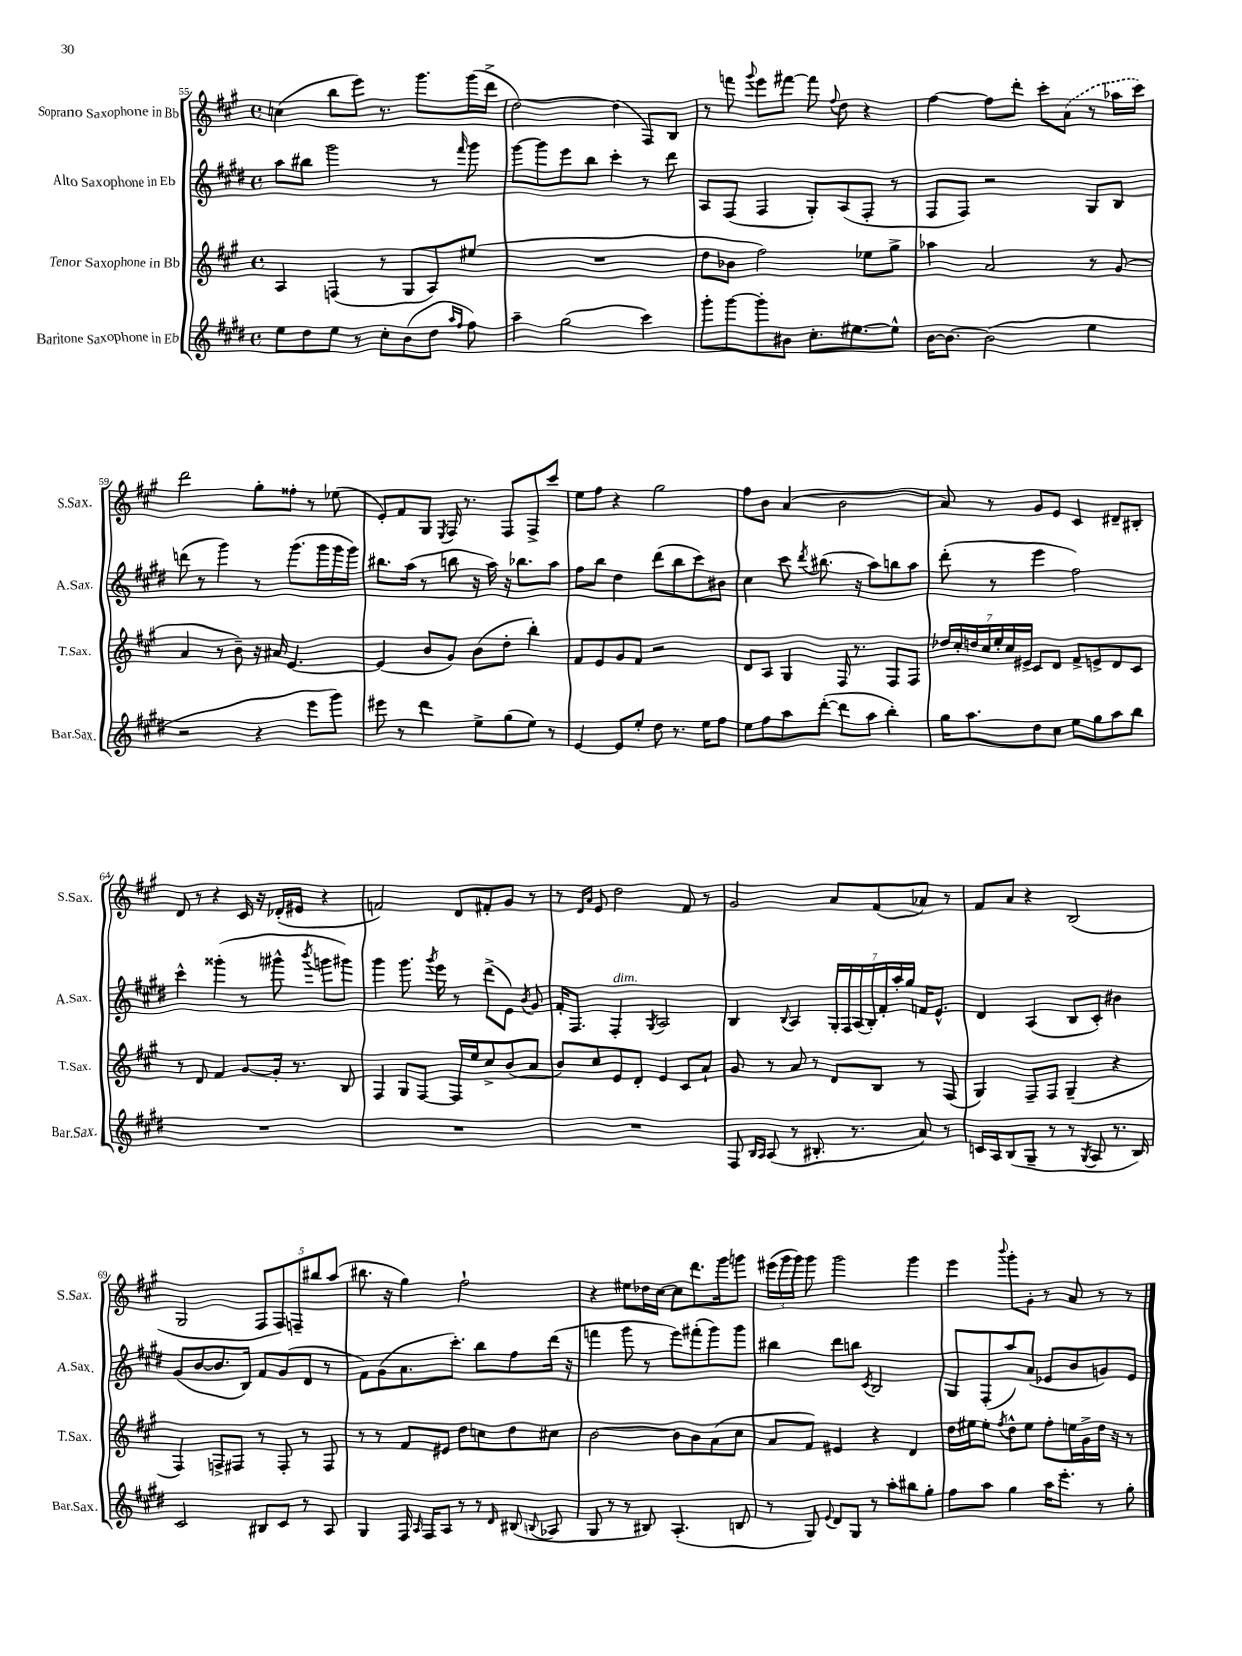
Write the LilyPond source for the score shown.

<<
\new StaffGroup <<
\new Staff = "s0" \with { instrumentName = "Soprano Saxophone in Bb" shortInstrumentName = "S.Sax." } {
    \clef treble \key a \major \defaultTimeSignature \time 4/4
    \autoBeamOff c''4( b''8[ e'''8]) r8. gis'''8.[ gis'''16( d'''16]-> |
    d''2~) d''4( fis8[) b8] |
    r8 f'''8 \appoggiatura { gis'''8 } e'''8[ fis'''8]~ fis'''8 \appoggiatura { fis''8 } d''8 r4 |
    fis''4~ fis''8[ d'''8]-. cis'''8[-. \once \slurDashed a'8]( r8 aes''16[ cis'''16]) |
    d'''2 gis''8[-. fisis''8]-. r8 ees''8( |
    e'8[-.) fis'8 gis8] \acciaccatura { e8 } fis16 r8. fis8[ fis8-> cis'''8] |
    e''8[ fis''8] r4 gis''2 |
    fis''8[ b'8] a'4( b'2 |
    a'8) r8 gis'8[ e'8] cis'4 dis'8[-- bis8]-. |
    d'8 r8 r4 cis'16 r16 des'16[-.( eis'16] r4 |
    f'2) d'8[ fis'8-. gis'8] r8 |
    r8 \grace { d'16[ a'16] } e'8 d''2 fis'8 r8 |
    gis'2 a'8[ fis'8( aes'8]) r8 |
    fis'8[ a'8] r4 b2( |
    gis2 \tuplet 5/4 { fis8[ fis8) f8-- bis''8 a''8]( } |
    bis''8. r16 gis''4) fis''2-! |
    r4 eis''8[ des''16 cis''16]~ cis''8[ d'''8. gis'''16 g'''8] |
    \tuplet 3/2 { eis'''16[( gis'''16 gis'''16]) } gis'''8 gis'''2 gis'''4 |
    e'''4 \appoggiatura { b'''8 } gis'''8[-. gis'8]-. r8 a'8 r8 r8 \bar "|." |
}
\new Staff = "s1" \with { instrumentName = "Alto Saxophone in Eb" shortInstrumentName = "A.Sax." } {
    \clef treble \key e \major \defaultTimeSignature \time 4/4
    \autoBeamOff a''8[ bis''8] gis'''2 r8 \grace { fis'''16 } gis'''8 |
    gis'''8[~ gis'''8 e'''8 b''8] cis'''4-. r8 dis'''8 |
    a8[ fis8]( fis4 gis8[-.) a8( fis8]-. r8 |
    fis8[ fis8]) r2 gis8[ b8] |
    d'''8( r8 gis'''4) r8 gis'''8.[( gis'''16 gis'''16 gis'''16]) |
    bis''8.[ a''16]( r8 b''8 r16 a''16) r16 bes''8.[ a''8] |
    fis''8[ b''8] dis''4 dis'''8[( b''8 cis'''8) bis'8] |
    cis''4 cis'''8 \acciaccatura { dis'''8 } bis''8.( r16 a''8[) b''8 a''8] |
    dis'''8-.( r8 e'''4 fis''2) |
    cis'''4-^ gisis'''4-.( r8 gis'''8-^ \acciaccatura { b'''8 } g'''8[ gis'''8]) |
    gis'''4 gis'''8. \acciaccatura { gis'''8 } e'''16 r8 dis'''8[->( e'8]) \acciaccatura { b'8 } gis'8 |
    fis'16[-. fis8.] fis4-.^\markup { \italic "dim." } \acciaccatura { gis8 } a2 |
    b4 \appoggiatura { b8 } a4 \tuplet 7/4 { gis16[-. fis16 a16( b16-.) fis'16-. a''16-. gis''16] } f'16[ e'8.]-^ |
    dis'4 a4( b8[ cis'8]-.) bis'4 |
    gis'8[( b'8~ b'8. b16]) fis'8[ gis'8( dis'8] r8 |
    fis'8[) gis'8( a'8. cis'''8.]-.) b''8[ fis''8 dis'''16]( r16 |
    f'''4 gis'''8 r8 e'''8[) fis'''8-.( gis'''8) gis'''8] |
    bis''4 dis'''8[ b''8] \acciaccatura { cis'8 } b2 |
    gis8[ fis8-.( a''8) a'8]( ees'8[ b'8 g'8) ees'8] \bar "|." |
}
\new Staff = "s2" \with { instrumentName = "Tenor Saxophone in Bb" shortInstrumentName = "T.Sax." } {
    \clef treble \key a \major \defaultTimeSignature \time 4/4
    \autoBeamOff a4 f4( r8 gis8[ a8) eis''8]( |
    R1 |
    d''8[ bes'8] fis''2) ees''8[ gis''8]-> |
    aes''4 a'2 r8 gis'8( |
    a'4 r8 b'8--) r16 ais'16 e'4.~ |
    e'4( b'8[ gis'8]) b'8[( d''8]-. b''4-.) |
    fis'8[ e'8 gis'8 fis'8] r2 |
    d'8[ a8] gis4 fis16 r8. fis8[ fis8] |
    \tuplet 7/4 { des''16[ cis''16-. d''16 cis''16 e''16-. cis''16 eis'16]-> } cis'8[ d'8] fis'8[-> e'8-> d'8 cis'8] |
    r8 d'8 fis'4 gis'8[~ gis'16]-. r8. b8 |
    fis4 gis8[ fis8]~ fis16[ e''16 cis''8-> b'8( a'8] |
    b'8[) cis''8 e'8 d'8]-. e'4 cis'8[ a'8]-! |
    gis'8 r8 a'8 r8 d'8[ b8] r8 fis8( |
    gis4) fis8[-- fis8] gis4--( r4 |
    fis4) f8[-> fis8] r8 fis8-. r8 fis8 |
    r8 r8 fis'8[ eis'8] d''8[ c''8 d''8 cis''8] |
    b'2~ b'8[ b'8 a'8( cis''8] |
    a'8[ fis'8]) eis'4 r4 d'4 |
    d''16[ eis''16 eis''8]-. \acciaccatura { fis''8 } d''8[-^ eis''8] fis''8[-. e''16 gis'16-> d''16] r16 r8 \bar "|." |
}
\new Staff = "s3" \with { instrumentName = "Baritone Saxophone in Eb" shortInstrumentName = "Bar.Sax." } {
    \clef treble \key e \major \defaultTimeSignature \time 4/4
    \autoBeamOff e''8[ dis''8 e''8] r8 cis''8[-. b'8( dis''8] \grace { a''16[ fis''16] } fis''8) |
    a''4-- gis''2( cis'''4) |
    gis'''8[-. gis'''8~ gis'''8-. bis'8] cis''8.[-. eis''8.~ eis''8]-^ |
    b'16[~ b'8.]~ b'2( e''4 |
    r2 r4 e'''8[ gis'''8]) |
    eis'''8 r8 dis'''4 e''8[-> gis''8( e''8]) r8 |
    e'4~ e'8[ e''8]-. dis''8 r8. e''16[ fis''8] |
    e''8[ fis''8 a''8 dis'''8]~-.( dis'''8[ a''8] b''4-.) |
    gis''16[ a''8. dis''8 cis''8] e''8[ gis''8 a''8 b''8] |
    R1 |
    R1 |
    R1 |
    fis8 \grace { b16[ a16] } a8( r8 bis8.-. r8. a'8) r8 |
    c'16[ a16 b8( gis8]-- r8 r8 \acciaccatura { gis8 } a8 r8. b16) |
    cis'2 bis8[ cis'8] r8 a8 |
    gis4 fis16 \grace { a16 } fis16[ a8] r8 r8 \grace { dis'16 } bis8( \appoggiatura { b8 } aes8 |
    gis8 r8 r8 bis8) a4.-.( b8 |
    r8 gis8) \appoggiatura { e'8 } dis'8[ gis8] r8 a''8[-. bis''8 gis''8]-. |
    fis''8[ a''8] gis''4 a''16[ e'''8.]-. r8 gis''8-. \bar "|." |
}
>>
>>
\layout { \context { \Score currentBarNumber = #55 } }
